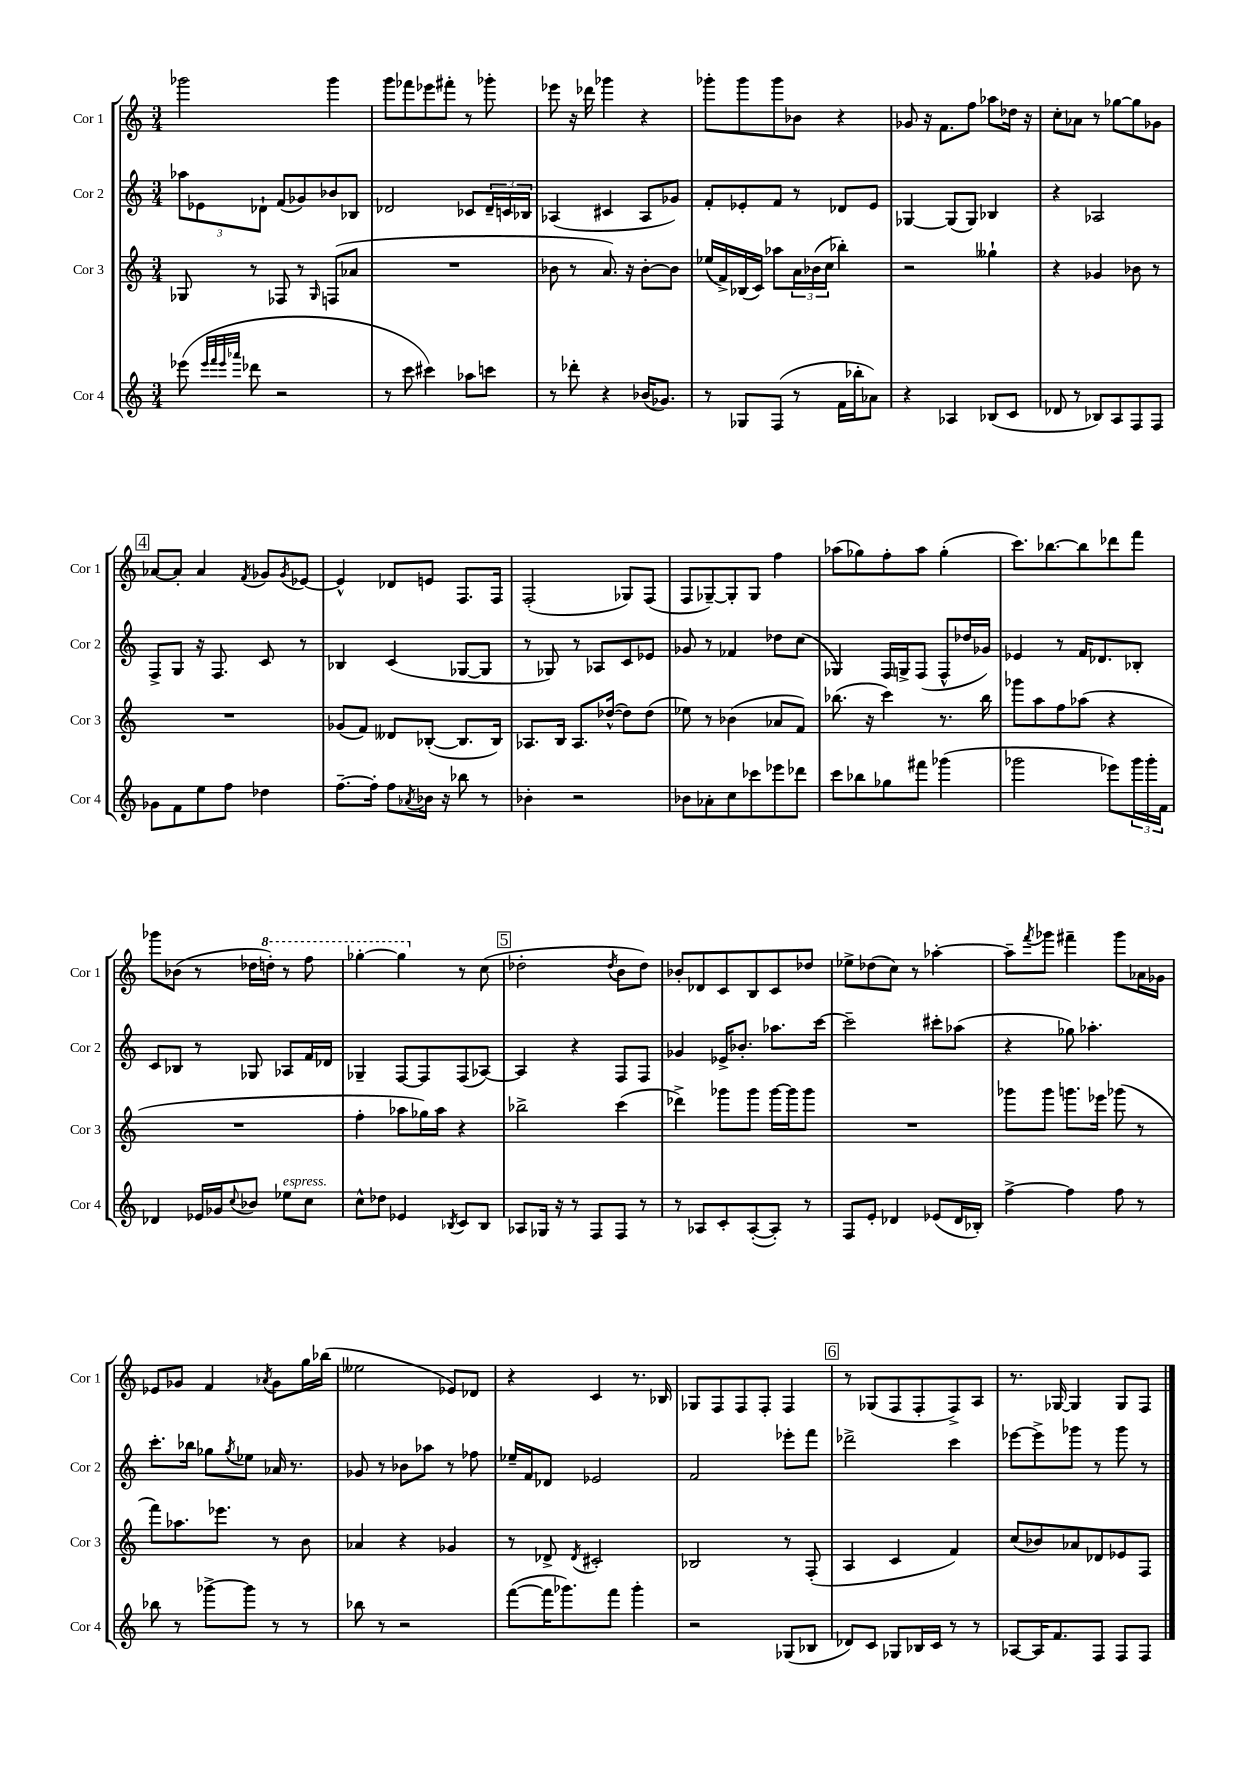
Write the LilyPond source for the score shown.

<<
\new StaffGroup <<
\new Staff = "s0" \with { instrumentName = "Cor 1" shortInstrumentName = "Cor 1" } {
    \clef treble \key c \major \numericTimeSignature \time 3/4
    ges'''2 ges'''4 |
    g'''8 fes'''8 ees'''8 fis'''8-. r8 ges'''8-. |
    ees'''8 r16 des'''16 ges'''4 r4 |
    ges'''8-. ges'''8 ges'''8 bes'8 r4 |
    ges'8 r16 f'8. f''8 aes''8 des''16 r16 |
    c''8-. aes'8 r8 ges''8~ ges''8 ges'8 |
    \mark \markup { \box "4" } aes'8~ aes'8-. aes'4 \acciaccatura { f'8 } ges'8 \acciaccatura { ges'8 } ees'8~ |
    ees'4-^ des'8 e'8 f8. f16 |
    f2-.( ges8) f8( |
    f8 ges8~--) ges8-. ges8 f''4 |
    aes''8( ges''8) f''8-. aes''8 ges''4-.( |
    c'''8.) bes''8.~ bes''8 des'''8 f'''8 |
    ges'''8 bes'8( r8 des''16 \ottava #1 d'''!16-.) r8 f'''8 |
    ges'''4~-. ges'''4 \ottava #0 r8 c''8( |
    \mark \markup { \box "5" } des''2-. \acciaccatura { des''8 } b'8 des''8) |
    bes'8-. des'8 c'8 b8 c'8 des''8 |
    ees''8-> des''8( c''8) r8 aes''4~-. |
    aes''8-- \acciaccatura { f'''8 } ges'''8 fis'''4-- ges'''8 aes'16 ges'16 |
    ees'8 ges'8 f'4 \acciaccatura { aes'8 } ges'8 g''16 bes''16( |
    eeses''2 ees'8) des'8 |
    r4 c'4 r8. bes16 |
    ges8 f8 f8 f8-. f4 |
    \mark \markup { \box "6" } r8 ges8( f8 f8-. f8->) a8 |
    r8. ges16~ ges4 ges8 f8 \bar "|." |
}
\new Staff = "s1" \with { instrumentName = "Cor 2" shortInstrumentName = "Cor 2" } {
    \clef treble \key c \major \numericTimeSignature \time 3/4
    \tuplet 3/2 { aes''8 ees'8 des'8-! } f'8( ges'8) bes'8 bes8 |
    des'2 ces'8 \tuplet 3/2 { des'16-- c'16 bes16 } |
    aes4( cis'4 aes8 ges'8) |
    f'8-. ees'8-. f'8 r8 des'8 ees'8 |
    ges4~ ges8( ges8) bes4 |
    r4 aes2 |
    \mark \markup { \box "4" } f8-> g8 r16 f8. c'8 r8 |
    bes4 c'4( ges8~ ges8 |
    r8 ges8) r8 aes8 c'8 ees'8 |
    ges'8 r8 fes'4 des''8 c''8( |
    ges4) f16 g16-> f8( f8-^ des''16 ges'16) |
    ees'4 r8 f'16 des'8. bes8-. |
    c'8 bes8 r8 ges8 aes8 f'16 des'16 |
    ges4-- f8~ f8 f8( aes8~) |
    \mark \markup { \box "5" } aes4 r4 f8 f8 |
    ges'4 ees'16-> bes'8.-. aes''8. c'''16~ |
    c'''2-- cis'''8-. aes''8( |
    r4 ges''8) aes''4.-. |
    c'''8.-. bes''16 ges''8 \acciaccatura { ges''8 } ees''8 aes'16 r8. |
    ges'8 r8 bes'8 aes''8 r8 fes''8 |
    ees''16-- f'16 des'8 ees'2 |
    f'2 ees'''8-. f'''8 |
    \mark \markup { \box "6" } des'''2-> c'''4 |
    ees'''8~ ees'''8-> ges'''8 r8 ges'''8 r8 \bar "|." |
}
\new Staff = "s2" \with { instrumentName = "Cor 3" shortInstrumentName = "Cor 3" } {
    \clef treble \key c \major \numericTimeSignature \time 3/4
    ges8 r8 fes8 r8 \grace { ges16 } f8( aes'8 |
    R2. |
    bes'8 r8 a'8.) r16 bes'8~-. bes'8 |
    ees''16( f'16->) bes16( c'16) aes''8 \tuplet 3/2 { a'16 bes'16( c''16 } bes''4-.) |
    r2 geses''4-! |
    r4 ges'4 bes'8 r8 |
    \mark \markup { \box "4" } R2. |
    ges'8( f'8) deses'8 bes8~-.( bes8. bes16) |
    aes8. b16 aes8. des''16~-^( des''8) des''8( |
    ees''8) r8 bes'4( aes'8 f'8) |
    bes''8.( r16 c'''4) r8. bes''16 |
    ges'''8 a''8 f''8 aes''8( r4 |
    R2. |
    f''4-. aes''8 ges''16) aes''16 r4 |
    \mark \markup { \box "5" } bes''2-> c'''4( |
    des'''4->) ges'''8 ges'''8 ges'''16~ ges'''16 ges'''8 |
    R2. |
    ges'''8 ges'''8 g'''8. ees'''16 ges'''8( r8 |
    f'''8) aes''8. ees'''8. r8 b'8 |
    aes'4 r4 ges'4 |
    r8 des'8-> \acciaccatura { des'8 } cis'2-. |
    bes2 r8 f8-.( |
    \mark \markup { \box "6" } a4 c'4 f'4) |
    c''8( bes'8) aes'8 des'8 ees'8 f8 \bar "|." |
}
\new Staff = "s3" \with { instrumentName = "Cor 4" shortInstrumentName = "Cor 4" } {
    \clef treble \key c \major \numericTimeSignature \time 3/4
    ees'''8( \grace { ees'''32 f'''32 ees'''32 aes'''32 } des'''8 r2 |
    r8 c'''8 cis'''4) aes''8 c'''8 |
    r8 des'''8-. r4 bes'16( ges'8.) |
    r8 ges8 f8( r8 f'16 bes''16-. aes'8) |
    r4 aes4 bes8( c'8 |
    des'8 r8 bes8) a8 f8 f8 |
    \mark \markup { \box "4" } ges'8 f'8 e''8 f''8 des''4 |
    f''8.~-- f''16-. f''8 \acciaccatura { aes'8 } bes'16 r16 bes''8 r8 |
    bes'4-. r2 |
    bes'8 aes'8-. c''8 ces'''8 ees'''8 des'''8 |
    c'''8 bes''8 ges''8 fis'''8 ges'''4( |
    ges'''2 ees'''8) \tuplet 3/2 { ges'''16 ges'''16-. f'16 } |
    des'4 ees'16 ges'16 \appoggiatura { c''8 } bes'8 ees''8^\markup { \italic "espress." } c''8 |
    c''8-^ des''8 ees'4 \acciaccatura { bes8 } c'8 bes8 |
    \mark \markup { \box "5" } aes8 ges16 r16 r8 f8 f8 r8 |
    r8 aes8 c'8-. aes8~-.( aes8-.) r8 |
    f8 e'8-. des'4 ees'8( des'16 bes16-.) |
    f''4~-> f''4 f''8 r8 |
    bes''8 r8 ges'''8~-> ges'''8 r8 r8 |
    bes''8 r8 r2 |
    f'''8~( f'''16 ges'''8.) f'''8 ges'''4-. |
    r2 ges8( bes8 |
    \mark \markup { \box "6" } des'8) c'8 ges8 bes16 c'16 r8 r8 |
    aes8~ aes16 f'8. f8 f8 f8 \bar "|." |
}
>>
>>
\layout { \context { \Score \remove "Bar_number_engraver" } }
